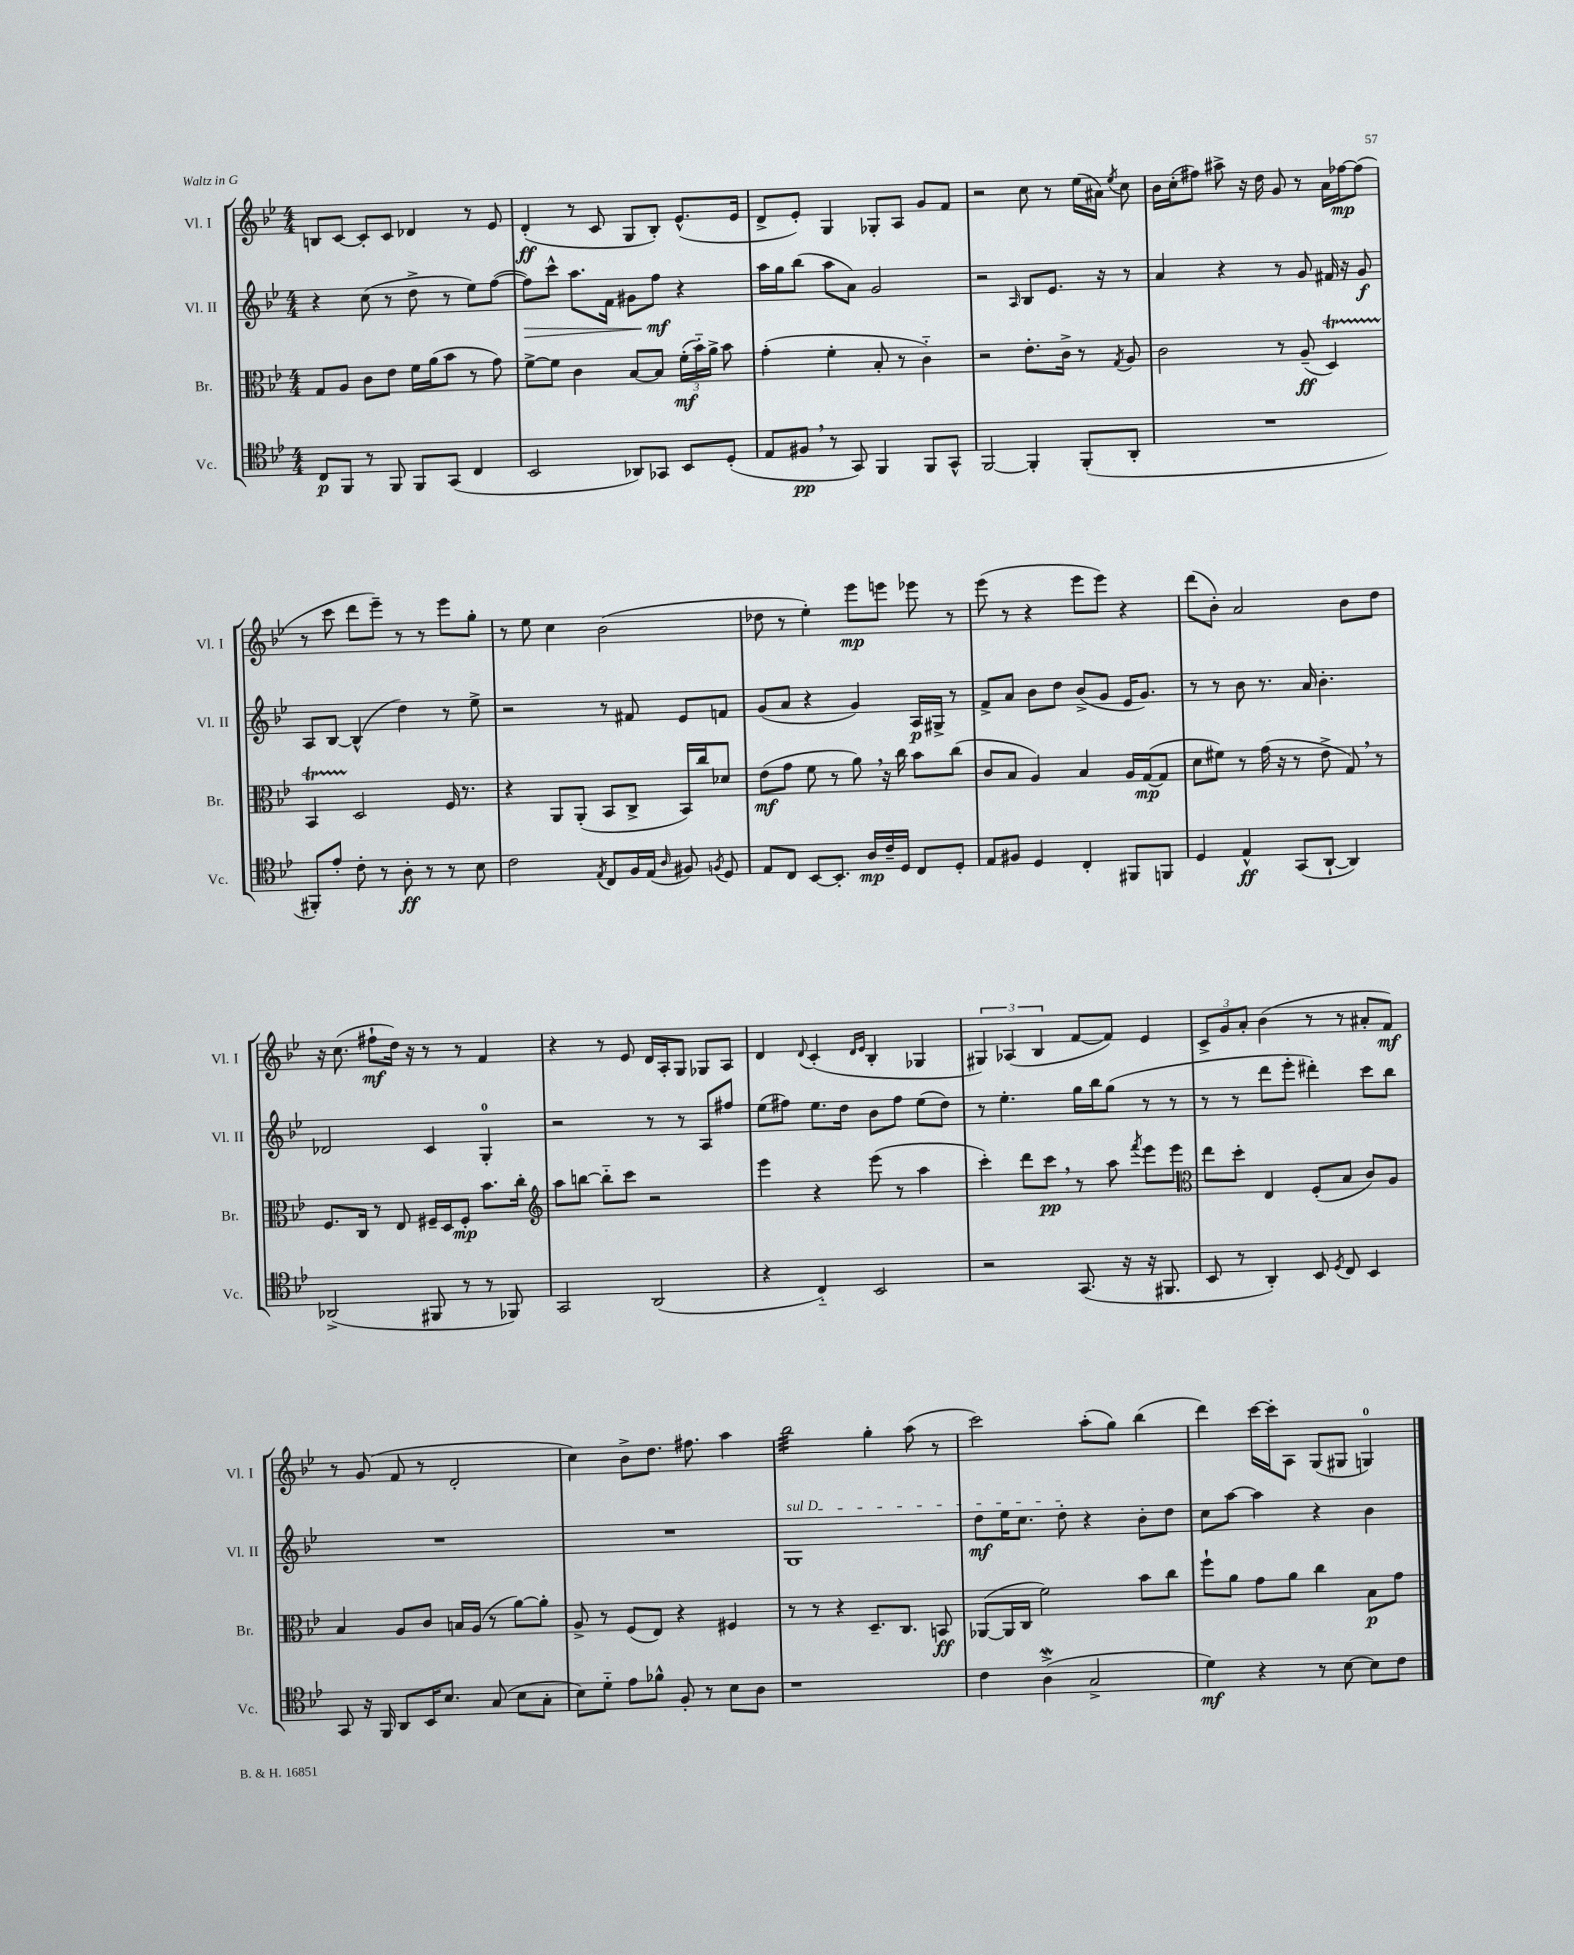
<<
\new StaffGroup <<
\new Staff = "s0" \with { instrumentName = "Vl. I" shortInstrumentName = "Vl. I" } {
    \clef treble \key bes \major \numericTimeSignature \time 4/4
    \autoBeamOff b8[ c'8]~ c'8[-. c'8] des'4 r8 ees'8 |
    d'4-.\ff( r8 c'8 g8[ bes8]-.) ees'8.[-^( ees'16] |
    d'8[-> ees'8]-.) g4 ges8[-. a8] g'8[ f'8] |
    r2 c''8 r8 ees''16[( ais'16]) \acciaccatura { ees''8 } c''8 |
    bes'16[ c''16-.( fis''8]) ais''8-> r16 d''16 g'8 r8 a'16[ fes''16~\mp fes''8]( |
    r8 c'''8 d'''8[ ees'''8]--) r8 r8 ees'''8[ g''8]-. |
    r8 ees''8 c''4 bes'2( |
    des''8 r8 ees''4-.) ees'''8[\mp e'''8] ees'''8 r8 |
    ees'''8( r8 r4 ees'''8[ ees'''8]) r4 |
    d'''8[( bes'8]-.) a'2 bes'8[ d''8] |
    r16 c''8.( fis''8[-!\mf d''16]) r16 r8 r8 f'4 |
    r4 r8 ees'8 d'16[ a16-. g8] ges8[ a8] |
    d'4 \appoggiatura { d'8 } c'4-.( \grace { d'16[ ees'16] } bes4-. ges4 |
    \tuplet 3/2 { gis4) aes4( bes4 } f'8[~ f'8]) ees'4 |
    \tuplet 3/2 { c'8[-> g'8 a'8]-. } bes'4( r8 r8 ais'8[-. f'8]\mf) |
    r8 g'8( f'8 r8 d'2-. |
    c''4) bes'8[-> d''8.] fis''8. a''4 |
    bes''2:32 g''4-. a''8( r8 |
    c'''2) a''8[-.( g''8]) bes''4( |
    d'''4) c'''16[~ c'''16-. a8] g8[( gis8] g4-0) \bar "|." |
}
\new Staff = "s1" \with { instrumentName = "Vl. II" shortInstrumentName = "Vl. II" } {
    \clef treble \key bes \major \numericTimeSignature \time 4/4
    \autoBeamOff r4 c''8( r8 d''8-> r8 ees''8[) f''8]~( |
    f''8[\>) c'''8]-^ a''8.[ f'16] gis'8[ f''8]\mf\! r4 |
    a''16[ g''16 bes''8]( a''8[ a'8]) g'2 |
    r2 \grace { a16 } bes8[ ees'8.] r16 r8 |
    a'4 r4 r8 g'8 fis'16 r16 g'8\f |
    a8[ bes8]~ bes4-^( d''4) r8 ees''8-> |
    r2 r8 fis'8 ees'8[ f'8] |
    g'8[( a'8] r4 g'4) a16[\p gis16]-> r8 |
    f'8[-> a'8] bes'8[ d''8] bes'8[->( g'8] ees'16[ g'8.]) |
    r8 r8 bes'8 r8. a'16 bes'4.-. |
    des'2 c'4 g4-0-. |
    r2 r8 r8 a8[ fis''8] |
    ees''8[( fis''8]) ees''8.[ d''16] bes'8[ fis''8] ees''8[( d''8]) |
    r8 ees''4.-. g''16[ bes''16 g''8]( r8 r8 |
    r8 r8 d'''8[ ees'''8]-. dis'''4-.) c'''8[ bes''8] |
    R1 |
    R1 |
    \once \override TextSpanner.bound-details.left.text = \markup { \italic "sul D" } g1\startTextSpan |
    d''8[\mf ees''16 c''8.] d''8-.\stopTextSpan r4 bes'8[-. d''8] |
    c''8[ a''8]~ a''4 r4 bes'4 \bar "|." |
}
\new Staff = "s2" \with { instrumentName = "Br." shortInstrumentName = "Br." } {
    \clef alto \key bes \major \numericTimeSignature \time 4/4
    \autoBeamOff g8[ a8] c'8[ ees'8] f'16[ a'16( bes'8] r8 g'8) |
    f'8[~-> f'8] c'4 bes8[~ bes8] \tuplet 3/2 { f'16[-.\mf( bes'16-_) a'16]-> } bes'8 |
    g'4-.( f'4-. bes8-. r8 c'4-_) |
    r2 ees'8.[-. c'16]-> r8 \acciaccatura { g8 } a8 |
    c'2 r8 a8--\ff( d4\startTrillSpan) |
    bes,4 d2\stopTrillSpan f16 r8. |
    r4 a,8[ a,8]-.( bes,8[ c8]-> bes,16[) c''16 des'8] |
    ees'8[\mf( g'8] f'8 r8 a'8) \breathe r16 c''16 bes'8[ c''8]( |
    c'8[ bes8] a4) bes4 a16[ g16~\mp( g8] |
    d'8[ fis'8]) r8 g'16( r16 r8 ees'8-> g8) \breathe r8 |
    f8.[ c16] r8 ees8 fis16[-- d16 fis8]-.\mp bes'8.[ c''16]-. |
    \clef treble a''8[ b''8]~ b''8[-_ c'''8] r2 |
    ees'''4 r4 ees'''8( r8 a''4 |
    c'''4-.) d'''8[ c'''8]\pp \breathe r8 a''8 \acciaccatura { f'''8 } ees'''8[ ees'''8] |
    \clef alto ees''8[ d''8]-. ees4 f8[-.( bes8] c'8[) a8] |
    bes4 a8[ c'8] b16[ a16]( r8 a'8[~) a'8]-. |
    a8-> r8 f8[( ees8]) r4 fis4 |
    r8 r8 r4 d8.[-- c8.] b,8\ff |
    aes,8[~( aes,16 c16] f'2) bes'8[ c''8] |
    f''8[-! a'8] g'8[ a'8] c''4 bes8[\p g'8] \bar "|." |
}
\new Staff = "s3" \with { instrumentName = "Vc." shortInstrumentName = "Vc." } {
    \clef tenor \key bes \major \numericTimeSignature \time 4/4
    \autoBeamOff c8[\p f,8] r8 f,8 f,8[ g,8]( c4 |
    bes,2 aes,8[) ges,8] bes,8[ d8]-.( |
    ees8[ fis8]\pp \breathe r8 g,8) f,4 f,8[ g,8]-^ |
    f,2~ f,4-. f,8[-.( a,8]-. |
    R1 |
    fis,8[-.) ees'8]-. c'8-. r8 a8-.\ff r8 r8 bes8 |
    c'2 \acciaccatura { ees8 } c8[ f16 ees16]( \grace { a16 } fis8) \acciaccatura { f8 } d8 |
    ees8[ c8] bes,8[~ bes,8.]-. a16[\mp c'16-- d16] c8[ d8]-. |
    ees8[ fis8] d4 c4-. fis,8[ f,8] |
    d4 ees4-^\ff g,8[( a,8]~-! a,4) |
    aes,2->( fis,8 r8 r8 fes,8) |
    g,2 a,2( |
    r4 c4-_) bes,2 |
    r2 g,8.( r16 r16 fis,8. |
    bes,8 r8 a,4-.) bes,8 \acciaccatura { d8 } c8 bes,4 |
    g,8 r16 f,16 a,8[ bes,16 bes8.] g8( bes8[ g8]-. |
    bes8[) d'8]-_ ees'8[ fes'8]-^ f8-. r8 bes8[ a8] |
    r1 |
    c'4 a4->\mordent( g2-> |
    d'4\mf) r4 r8 bes8~ bes8[ c'8] \bar "|." |
}
>>
>>
\layout { \context { \Score \remove "Bar_number_engraver" } }
